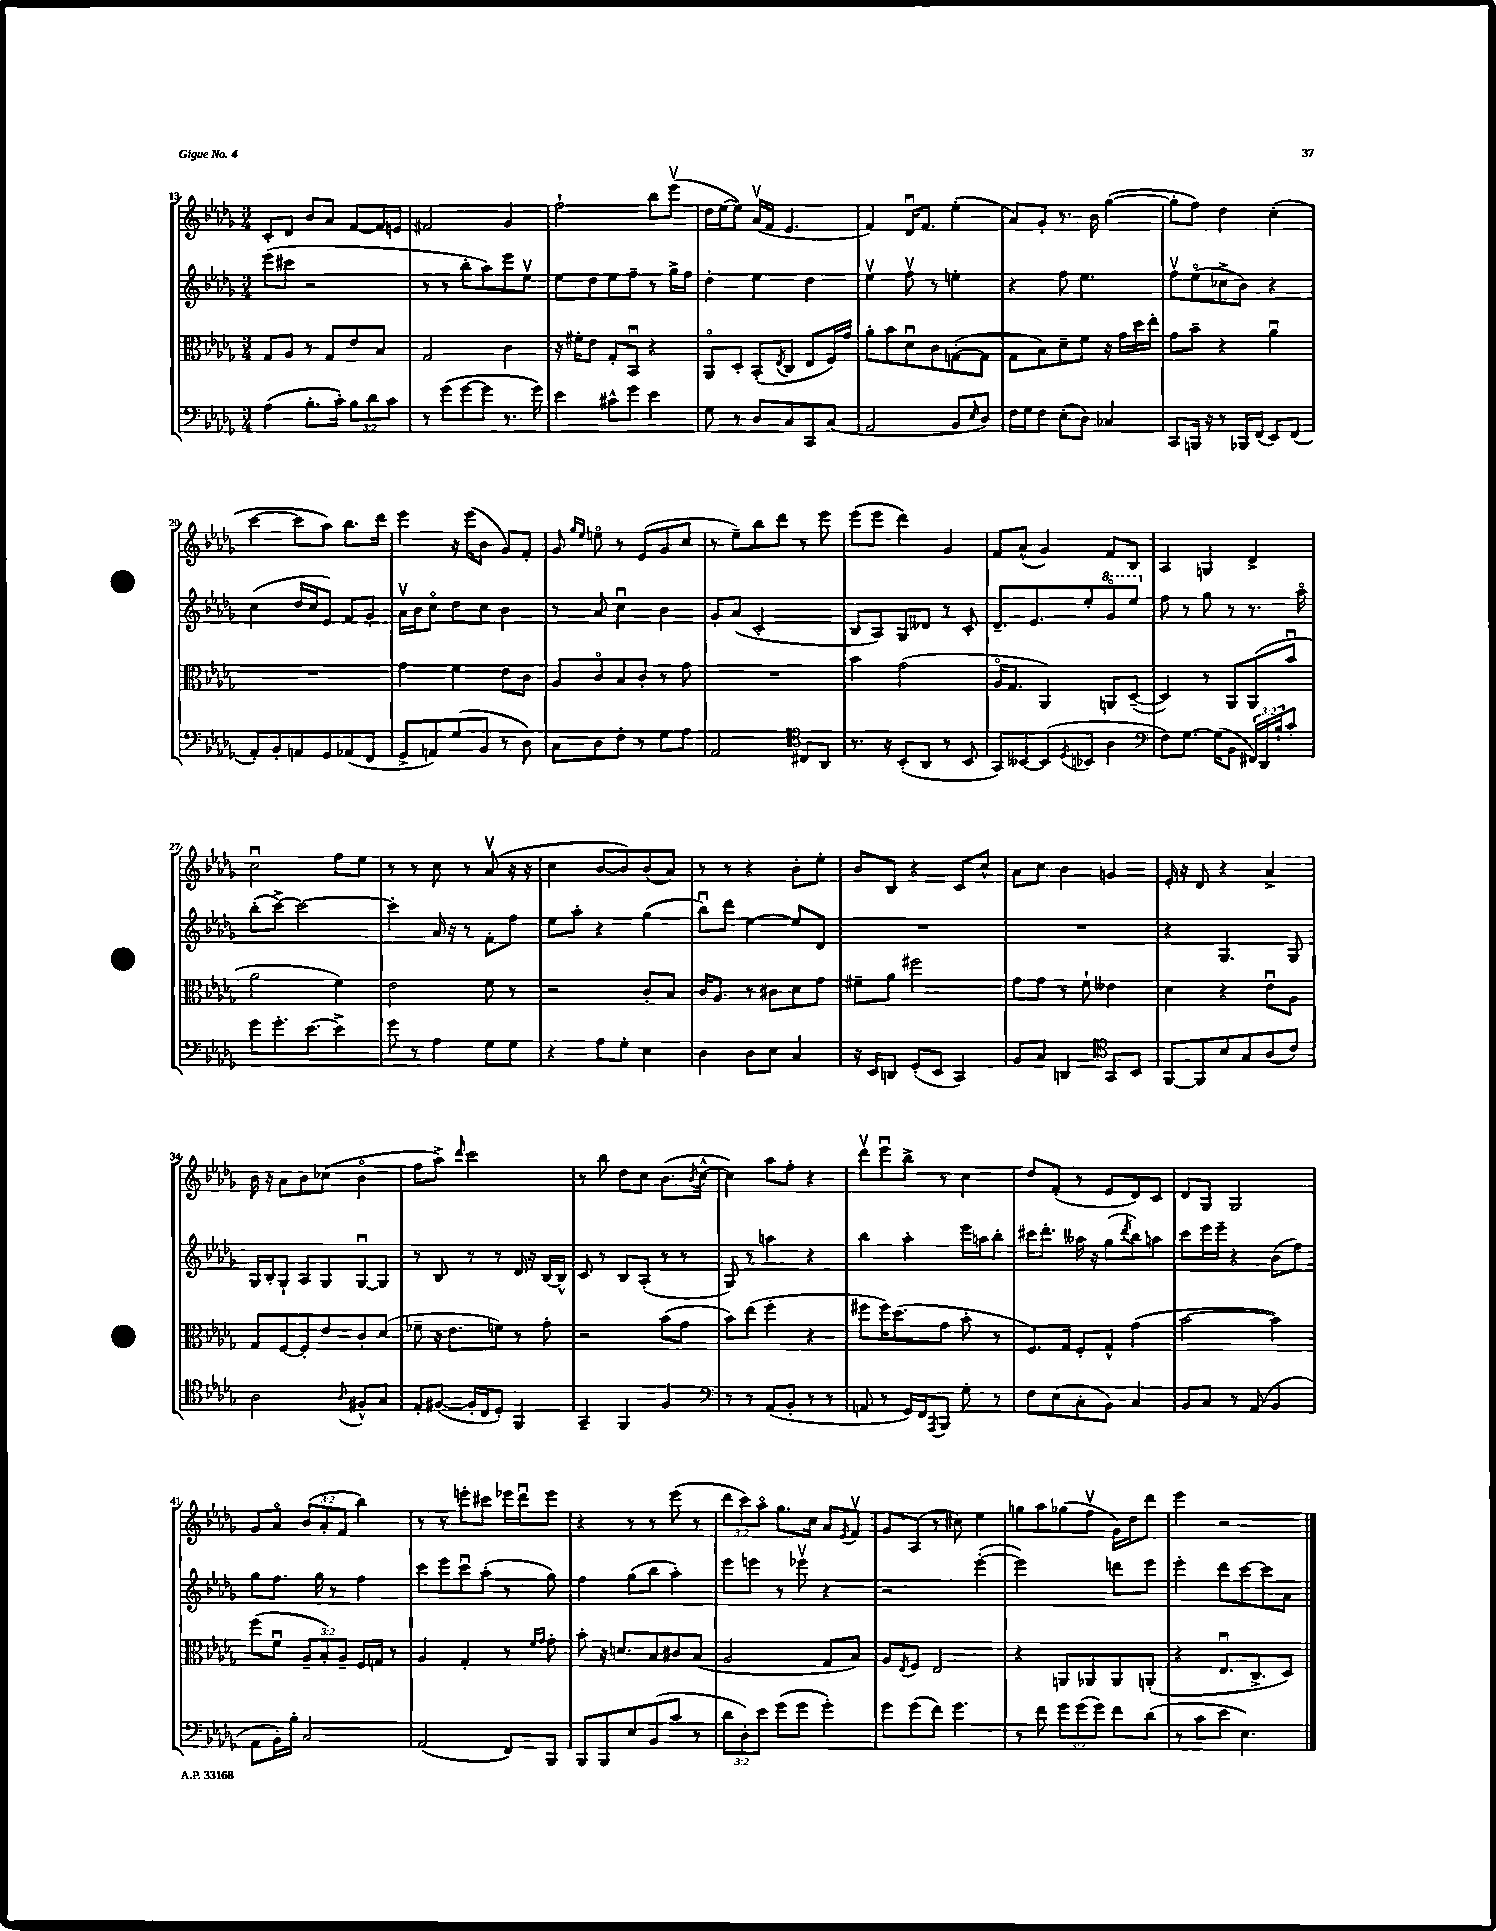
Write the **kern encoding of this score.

**kern	**kern	**kern	**kern
*part4	*part3	*part2	*part1
*staff4	*staff3	*staff2	*staff1
*clefF4	*clefC3	*clefG2	*clefG2
*k[b-e-a-d-g-]	*k[b-e-a-d-g-]	*k[b-e-a-d-g-]	*k[b-e-a-d-g-]
*M3/4	*M3/4	*M3/4	*M3/4
=13	=13	=13	=13
(4A-\	8G-/L	(8eee-\L	8c'/L
.	8A-/J	8ccc#X\J	8d-/J
8.B-'\L	8r	2r	8b-/L
.	8G-/L	.	8a-/J
16c'\Jk)	.	.	.
12B-\L	8e-/	.	[8f/L
12d-\	.	.	.
.	8B-/J	.	16f/L]
12c\J	.	.	.
.	.	.	16en/JJ
=14	=14	=14	=14
8r	2G-/	8r	2f#X/
(8g-\L	.	8r	.
[8g-\	.	8bb-'\L	.
8g-\J]	.	8aa-\)	.
8.r	4c\	8eee-\	4g-/
.	.	8ee-v\J	.
16g-\)	.	.	.
=15	=15	=15	=15
4e-\	16r	8ee-\L	2ff`\
.	16f#X'\KL	.	.
.	8e-\J	8dd-\	.
8c#X^^\L	8G-'/L	8ee-\	.
8g-\J	8BB-u/J	8ff~\J	.
4e-\	4r	8r	8bb-\L
.	.	16gg-^\LL	(8eee-v\J
.	.	16ff\JJ	.
=16	=16	=16	=16
8G-\	8AA-/L	4dd-'\	16dd-\LL
.	.	.	[16ee-\J
8r	8D-'/J	.	8ee-\J])
8D-/L	(8BB-'/L	4ee-\	(16a-v/LL
.	.	.	16f/JJ
.	8qE-/	.	.
8C/	8C/J	.	4.e-/
8CC/	8E-/L	4dd-\	.
(8C/J	16F/L)	.	.
.	16g-/JJ	.	.
=17	=17	=17	=17
2AA-/	8a-'\L	4ee-v\	4f/)
.	8b-\	.	.
.	8d-u\	8ffv\	16d-u/KL
.	.	.	8.f/J
.	8c\	8r	.
8BB-/L	([8Gn'\	4een'\	(4ee-'\
16qqE-/	.	.	.
8D-/J)	8G\J]	.	.
=18	=18	=18	=18
16F\LL	8G-\L	4r	8a-/L)
16G-\J	.	.	.
8F\J	8B-\)	.	8g-'/J
(8E-'\L	8d-~\	8ff\	8.r
8D-\J)	8f\J	4.ee-\	.
.	.	.	16b-\
4C-X/	16r	.	([4gg-\
.	16g-\LL	.	.
.	16dd-\	.	.
.	16ee-'\JJ	.	.
=19	=19	=19	=19
8CC/L	8g-\L	8ffv\L	8gg-'\L]
16BBBn/Jk	8b-~\J	(8ee-\	8ff\J)
16r	.	.	.
8r	4r	8cc-X^\	4dd-\
16BBB-X/LL	.	8b-\J)	.
(16FF/JJ	.	.	.
8EE-/L)	4a-u\	4r	(4cc'\
(8FF/J	.	.	.
!!LO:LB:g=z
=20	=20	=20	=20
8AA-'/L)	2.r	(4cc\	[4ccc\
8BB-'/	.	.	.
8AAn/	.	16dd-/LL	8ccc\L]
.	.	16cc/J	.
8GG-/	.	8e-/J)	8aa-\J)
(8AA-X/	.	8f/L	8.bb-\L
8FF/J	.	8g-'/J	.
.	.	.	16ddd-\Jk
=21	=21	=21	=21
8GG-^/L	4g-\	16a-v\LL	4eee-\
.	.	16b-\J	.
8AAn/)	.	8cc\J	.
(8G-/	4f\	8dd-\L	16r
.	.	.	(16eee-\KL
8BB-/J	.	8cc\J	8b-\J
8r	8e-\L	4b-\	8g-/L)
8D-\)	8c\J	.	8f'/J
=22	=22	=22	=22
8C\L	8A-/L	8r	8g-/
.	.	.	16qqgg-/LL
.	.	.	16qqee-/JJ
8D-\	8c/	8a-/	8een\
8F'\J	8B-/	4ccu\	8r
8r	8c'/J	.	(8e-/L
8G-\L	8r	4b-\	8g-/
8A-\J	8g-\	.	8cc/J
=23	=23	=23	=23
2AA-/	2.r	8g-'/L	8r
.	.	(8a-/J	8ee-~\L)
.	.	2c'/	8bb-\
.	.	.	8ddd-\J
*clefC4	*	*	*
8C#X/L	.	.	8r
8AA-/J	.	.	8eee-\
=24	=24	=24	=24
8.r	4b-\	8B-/L	(8eee-\L
.	.	8A-/)	8eee-\J
16r	.	.	.
(8BB-'/L	(2g-\	8G-/	4ddd-\)
8AA-/J	.	8d--X/J	.
8r	.	8r	4g-/
8BB-/	.	8c'/	.
=25	=25	=25	=25
8GG-/L)	16A-/KL	8.d-~/L	8f/L
.	8.G-/J	.	.
[8BB--X/	.	.	(8a-^^/J
.	.	8.e-/	.
(8BB--/]	4AA-/)	.	4g-/)
8qD-/	.	.	.
8BB-X/J	.	8ee-'/	.
*	*	*8va	*
4A-\	8AAn/L	8gg-/	8f/L
.	([8D-~/J	8eee-/J	8B-/J
=26	=26	=26	=26
*clefF4	*	*	*
*	*	*X8va	*
8F\L)	4D-/])	8ff\	4A-/
[8.G-\J	.	8r	.
.	8r	8gg-\	4Gn/
(16G-\KL]	.	.	.
8BB-\J	8AA-/L	8r	.
24FF#X/LL)	(8AA-/	8.r	4d-^/
24DD-/	.	.	.
24B-`/J	.	.	.
8c'/J	8b-u/J	.	.
.	.	16aa-\	.
!!LO:LB:g=z
=27	=27	=27	=27
8g-\L	2a-\	(8bb-'\L	2ccu\
8.g-'\	.	[8ccc^\J)	.
.	.	2ccc\_	.
[8.e-\J	.	.	.
4e-^\]	4f\)	.	8ff\L
.	.	.	8ee-\J
=28	=28	=28	=28
8g-\	2e-\	4ccc'\]	8r
8r	.	.	8r
4A-\	.	16a-/	8cc\
.	.	16r	.
.	.	8r	8r
8G-\L	8f\	8f'\L	(8a-v/
8G-\J	8r	8ff\J	16r
.	.	.	16r
=29	=29	=29	=29
4r	2r	8ee-\L	4cc\
.	.	8aa-'\J	.
8A-\L	.	4r	[8b-/L
8G-'\J	.	.	8b-/])
4E-\	8c'/L	(4gg-\	(8b-/
.	8B-/J	.	8a-/J)
=30	=30	=30	=30
4D-\	16c/KL	8bb-u\L)	8r
.	8.A-/J	.	.
.	.	8ddd-\J	8r
8D-\L	8r	[4ee-\	4r
8E-\J	8c#X\L	.	.
4C/	8d-\	8ee-/L]	8b-'\L
.	8g-\J	8d-/J	8ee-'\J
=31	=31	=31	=31
16r	8f#X~\L	2.r	8b-/L
16EE-/KL	.	.	.
8DDn/J	8a-\J	.	8B-/J
(8GG-'/L	2ff#X\	.	4r
8EE-/J	.	.	.
4CC/)	.	.	8c/L
.	.	.	8cc^^/J
=32	=32	=32	=32
8BB-/L	8g-\L	2.r	8a-\L
8C/J	8g-\J	.	8cc\J
4DDn/	8r	.	4b-\
.	8f`\	.	.
*clefC4	*	*	*
8GG-/L	4e--X\	.	4gn/
8BB-/J	.	.	.
=33	=33	=33	=33
[8FF/L	4d-\	4r	16e-'/
.	.	.	16r
8FF/]	.	.	8d-/
8B-/	4r	4.G-/	4r
8G-/	.	.	.
(8A-/	8e-u\L	.	4a-^/
8c/J)	8A-\J	8G-/	.
!!LO:LB:g=z
=34	=34	=34	=34
2A-\	8G-/L	16G-/LL	16b-\
.	.	16B-'/J	16r
.	[8F/	8G-`/J	8a-\L
.	8F'/]	8A-/L	8b-\
.	8e-/	8G-/	(8cc-X\J
8qqA-/	.	.	.
8F#X^^/L	8c'/	[8G-u/	4b-\
8G-/J	(8d-/J	8G-/J]	.
=35	=35	=35	=35
8E-'/L	8f-X~\	8r	8ff\L
([8F#X/J	16r	8B-/	8aa-^\J)
.	8.e-\L	.	.
.	.	.	16qqddd-/
16F#'/LL]	.	8r	2ccc\
16C/J	.	.	.
8D-'/J)	8fn\J)	8r	.
4FF/	8r	16d-/	.
.	.	16r	.
.	8g-'\	[16B-/LL	.
.	.	16B-^^/JJ]	.
=36	=36	=36	=36
4GG-~/	2r	8c/	8r
.	.	8r	8bb-\
4FF/	.	8B-/L	8dd-\L
.	.	(8A-'/J	8cc\J
4F/	(8b-\L	8r	(8.b-\L
.	8g-\J	8r	.
.	.	.	8qb-/
.	.	.	[16cc^^\Jk
=37	=37	=37	=37
*clefF4	*	*	*
8r	8b-\L)	8G-/)	4cc\])
8r	(8ee-\J	8r	.
(8AA-/L	4ff'\	4aan\	8aa-\L
8BB-'/J	.	.	8ff'\J
8r	4r	4r	4r
8r	.	.	.
=38	=38	=38	=38
8AAn/	8ff#X\L	4bb-\	8ddd-v\L
8r	16ff#\K)	.	8eee-u\
.	(8.dd-\	.	.
16GG-/LL)	.	4aa-'\	8bb-^\J
16FF/J	.	.	.
8qAAA-/	.	.	.
8BBB-/J	8g-\J	.	8r
8G-'\	8b-'\	16eee-\LL	4cc\
.	.	16aan\J	.
8r	8r	8bb-'\J	.
=39	=39	=39	=39
8F\L	8.F/L)	16ccc#X\KL	8dd-/L
.	.	8.ddd-'\J	.
(8E-\	.	.	(8f'/J
.	16G-/Jk	.	.
8C'\	8F'/L	16aa--X\	8r
.	.	16r	.
8BB-\J)	8G-^^/J	(8gg-\L	8e-/L
.	.	8qddd-/	.
4C/	(4g-\	8bb-\)	8d-/)
.	.	8aan\J	8c/J
=40	=40	=40	=40
8BB-/L	[2b-\	8ccc\L	8d-/L
8C/J	.	16eee-\L	8G-/J
.	.	16eee-~\JJ	.
8r	.	4r	2G-/
(8AA-/	.	.	.
4BB-/	4b-\])	(8b-\L	.
.	.	8ff\J)	.
!!LO:LB:g=z
=41	=41	=41	=41
8AA-\L	(8ff\L	8gg-\L	8g-/L
16BB-'\L)	8fu\J	8.ff\J	8a-/J
16B-'\JJ	.	.	.
2C/	12A-~/L	.	(12b-/L
.	.	16gg-\	.
.	12B-'/)	.	12a-'/
.	.	8r	.
.	12A-~/J	.	12f/J
.	16F/LL	4ff\	4bb-\)
.	16Gn/JJ	.	.
.	8r	.	.
=42	=42	=42	=42
(2AA-/	4A-/	8ccc\L	8r
.	.	8eee-\	8r
.	4G-'/	8cccu\	8eeen'\L
.	.	(8aa-'\J	8ccc#X\J
8FF/L)	8r	8r	16eee-X\LL
.	.	.	16ddd-u\J
.	16qqf/LL	.	.
.	16qqg-/JJ	.	.
8BBB-/J	8g-'\	8gg-\)	8eee-\J
=43	=43	=43	=43
8BBB-/L	8b-'\	4ff\	4r
8BBB-/	16r	.	.
.	8.dn/L	.	.
8E-/	.	(8gg-\L	8r
(8BB-/	8B-/	8bb-\J	8r
8c/J	8c#X/	4aa-'\)	(8eee-\
8r	(8B-/J	.	8r
=44	=44	=44	=44
12d-\L	2A-/	8eee-\L	12ddd-\L
12D-'\)	.	.	12ccc\)
.	.	8eeen\J	.
12e-\J	.	.	12aa-\J
(8g-\L	.	8r	8.gg-\L
8g-\J	.	8eee-Xv\	.
.	.	.	16cc\Jk
4g-'\)	8G-/L	4r	8a-/L
.	.	.	8qe-/
.	8B-/J)	.	8fv/J
=45	=45	=45	=45
8g-\L	8A-/L	2r	8g-/L
.	8qE-/	.	.
(8g-\	8F/J	.	(8A-/J
8f\J)	2E-/	.	8r
4.g-\	.	.	8cc#X\)
.	.	([4eee-'\	4ee-\
=46	=46	=46	=46
8r	4r	2eee-\])	8ggn\L
8f\	.	.	8aa-\
12g-\L	8AAn/L	.	(8gg-X\
(12g-\	.	.	.
.	8AA-X/	.	8ffv\J
12g-\J)	.	.	.
8f\L	8AA-/	8dddn\L	16g-\LL)
.	.	.	16dd-\J
(8d-\J	(8AAn'/J	8eee-\J	8ddd-\J
=47	=47	=47	=47
8r	4r	4eee-'\	4eee-\
8c\L	.	.	.
8e-\J	8.E-u/L	8ddd-\L	2r
4.E-\)	.	[8ccc\	.
.	8.C^/	.	.
.	.	8ccc\]	.
.	8D-/J)	8a-\J	.
==	==	==	==
*-	*-	*-	*-
